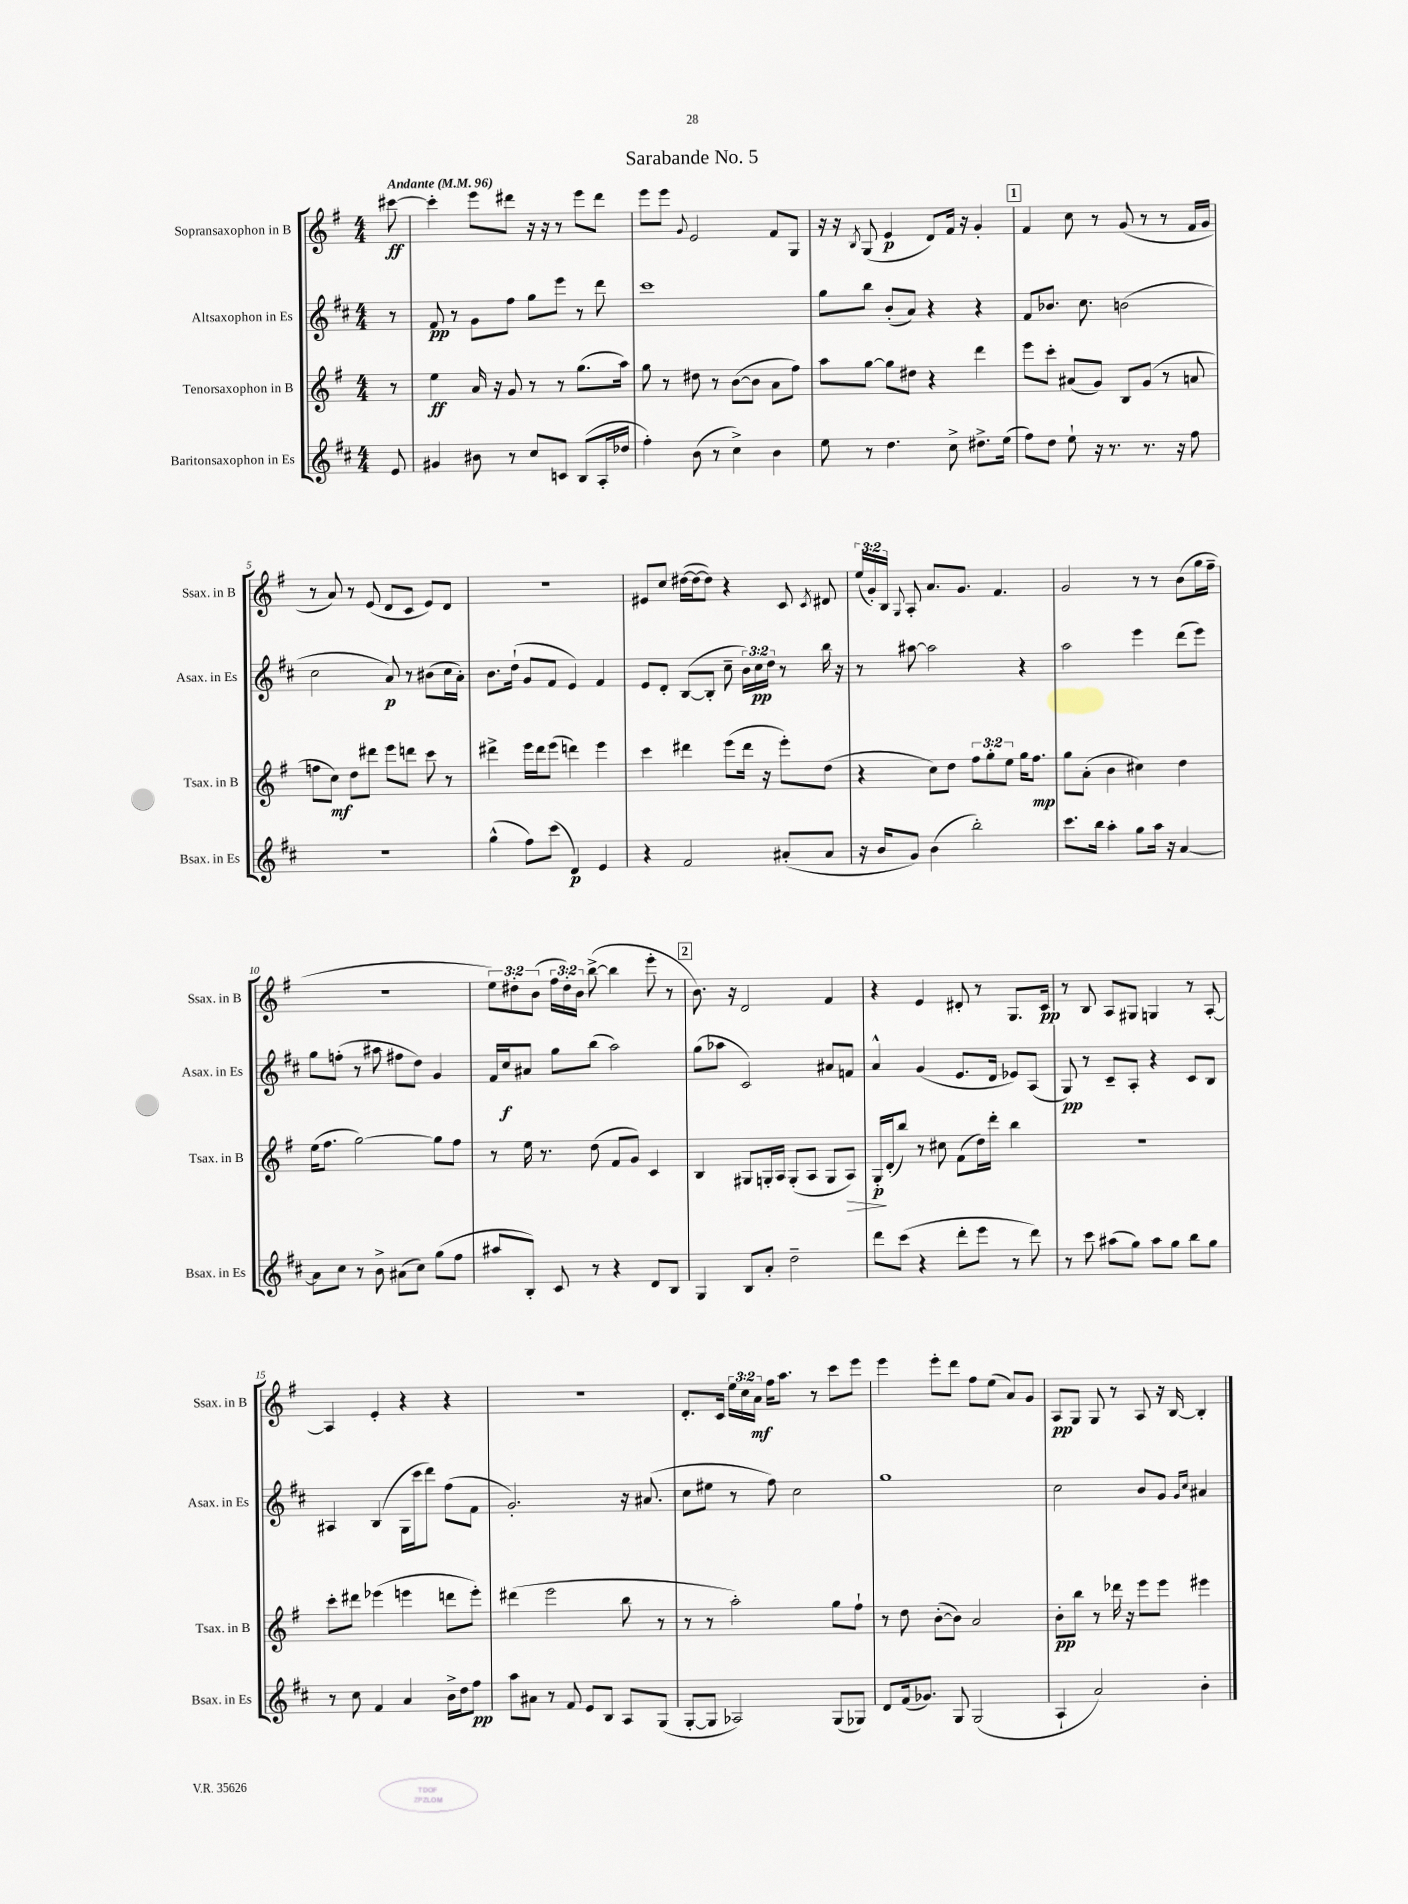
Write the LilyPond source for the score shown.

\header { title = "Sarabande No. 5" }
<<
\new StaffGroup <<
\new Staff = "s0" \with { instrumentName = "Sopransaxophon in B" shortInstrumentName = "Ssax. in B" } {
    \clef treble \key g \major \numericTimeSignature \time 4/4 \override Staff.TupletNumber.text = #tuplet-number::calc-fraction-text \partial 8 \tempo "Andante" 4 = 96
    \autoBeamOff cis'''8~\ff |
    cis'''4-. e'''8[ dis'''8] r16 r16 r8 e'''8[ dis'''8] |
    e'''8[ e'''8] \appoggiatura { g'8 } e'2 fis'8[ g8] |
    r16 r16 \acciaccatura { b8 } g8( e'4\p d'8[) fis'16] r16 g'4-. |
    \mark \markup { \box "1" } fis'4 c''8 r8 g'8( r8 r8 fis'16[ g'16] |
    r8 a'8) r8 e'8( d'8[ c'8] e'8[) d'8] |
    R1 |
    eis'8[ c''8] dis''16[~( dis''16~ dis''8]) r4 c'8 \acciaccatura { c'8 } dis'8 |
    \tuplet 3/2 { e''16[( g'16-.) b16] } \appoggiatura { g8 } a8-. a'8.[ g'8.] fis'4. |
    g'2 r8 r8 b'8[( g''16 fis''16]-- |
    r1 |
    \tuplet 3/2 { e''8[) dis''8-. b'8]( } \tuplet 3/2 { fis''16[ dis''16-.) b'16] } b''8~->( b''4 e'''8-. r8 |
    \mark \markup { \box "2" } b'8.) r16 d'2 fis'4 |
    r4 e'4 dis'8-. r8 g8.[ c'16]\pp |
    r8 b8 a8[ gis8] g4 r8 a8~-. |
    a4 e'4-. r4 r4 |
    r1 |
    d'8.[-. c'16] \tuplet 3/2 { e''16[ c''16 a'16]\mf } fis''16[ a''8.] r8 c'''8[ e'''8] |
    e'''4 e'''8[-. d'''8] fis''8[ e''8]( a'8[) g'8] |
    a8[\pp g8] g8 r8 a8 r16 b16~ b4-. \bar "|." |
}
\new Staff = "s1" \with { instrumentName = "Altsaxophon in Es" shortInstrumentName = "Asax. in Es" } {
    \clef treble \key d \major \numericTimeSignature \time 4/4 \override Staff.TupletNumber.text = #tuplet-number::calc-fraction-text \partial 8
    \autoBeamOff r8 |
    fis'8\pp r8 g'8[ fis''8] g''8[ e'''8] r8 d'''8 |
    cis'''1 |
    g''8[ b''8] b'8[-.( a'8]) r4 r4 |
    \mark \markup { \box "1" } fis'8[ bes'8.] cis''8. b'2( |
    cis''2 a'8\p) r8 bis'8[( cis''16 a'16]-.) |
    b'8.[ d''16]-!( g'8[ fis'8] e'4) fis'4 |
    e'8[ d'8]-. b8[~( b8]-. cis''8-- \tuplet 3/2 { b'16[) cis''16\pp d''16] } r8 b''16 r16 |
    r8 ais''8~ ais''2 r4 |
    a''2 e'''4 d'''8[( e'''8]) |
    g''8[ f''8]-.( r8 ais''8 fis''8[ d''8]) g'4 |
    fis'16[ cis''16\f ais'8] g''8[ b''8]( a''2) |
    \mark \markup { \box "2" } g''8[( aes''8] cis'2) ais'8[ f'8] |
    a'4-^ g'4( e'8.[ d'16] ees'8[) a8]( |
    g8\pp) r8 cis'8[-- a8]-. r4 cis'8[ b8] |
    ais4 b4( g16[ cis'''16 d'''8]) fis''8[( fis'8] |
    g'2.-.) r16 ais'8.( |
    cis''8[ eis''8] r8 fis''8) cis''2 |
    g''1 |
    cis''2 b'8[ g'8] \grace { g'16[ cis''16] } ais'4 \bar "|." |
}
\new Staff = "s2" \with { instrumentName = "Tenorsaxophon in B" shortInstrumentName = "Tsax. in B" } {
    \clef treble \key g \major \numericTimeSignature \time 4/4 \override Staff.TupletNumber.text = #tuplet-number::calc-fraction-text \partial 8
    \autoBeamOff r8 |
    e''4\ff a'16 r16 g'8 r8 r8 g''8.[( a''16]) |
    g''8 r8 dis''8 r8 b'8[~( b'8] a'8[ fis''8]) |
    a''8[ g''8]~ g''8[ dis''8] r4 d'''4 |
    \mark \markup { \box "1" } e'''8[ c'''8]-. ais'8[( g'8]) b8[ g'8]( r8 a'8 |
    f''8[ c''8]\mf) d''8[ dis'''8] e'''8[ d'''8] c'''8 r8 |
    dis'''4-> e'''16[ dis'''16 e'''8]( d'''4) e'''4 |
    c'''4 dis'''4 e'''8[( dis'''16] r16 e'''8[-.) d''8]( |
    r4 c''8[) d''8] \tuplet 3/2 { fis''8[ g''8-. e''8] } g''16[ fis''8.]\mp |
    g''8[ a'8]-.( b'4 cis''4) d''4 |
    e''16[( fis''8.] g''2~) g''8[ fis''8] |
    r8 e''16 r8. d''8( fis'8[ g'8]) c'4 |
    \mark \markup { \box "2" } b4 gis8[ g16-. a16] g8[-.( a8] g8[ a8]\>) |
    g16[-.\p\! d'16-.( b''8]) r8 cis''8 fis'8[( d''16) d'''16]-. b''4 |
    R1 |
    c'''8[-. dis'''8] ees'''4( e'''4 d'''8[ e'''8]-.) |
    dis'''4( e'''2 b''8 r8 |
    r8 r8 a''2-.) g''8[ fis''8]-! |
    r8 d''8 b'8[~-.( b'8]) a'2 |
    b'8[-.\pp b''8] r8 des'''16 r16 e'''8[ e'''8] eis'''4 \bar "|." |
}
\new Staff = "s3" \with { instrumentName = "Baritonsaxophon in Es" shortInstrumentName = "Bsax. in Es" } {
    \clef treble \key d \major \numericTimeSignature \time 4/4 \partial 8
    \autoBeamOff e'8 |
    gis'4 bis'8 r8 cis''8[ c'8] b8[( a16-. des''16] |
    fis''4-.) b'8( r8 cis''4->) b'4 |
    e''8 r8 d''4. cis''8-> dis''8.[-> e''16]( |
    \mark \markup { \box "1" } fis''8[) d''8] e''8-! r16 r8. r8. r16 fis''8 |
    R1 |
    g''4-^( fis''8[) cis'''8]( d'4\p) e'4 |
    r4 fis'2 ais'8[-.( ais'8] |
    r16 b'16[ g'8]) b'4( b''2-.) |
    cis'''8.[ b''16] a''4-. g''8[ a''16] r16 a'4~ |
    a'8[ cis''8] r8 b'8-> ais'8[( cis''8]) g''8[( fis''8] |
    ais''8[ b8]-.) cis'8 r8 r4 d'8[ b8] |
    \mark \markup { \box "2" } g4 b8[ a'8]-. d''2-- |
    d'''8[ cis'''8]( r4 d'''8[-. e'''8] r8 d'''8) |
    r8 cis'''8 ais''8[( g''8]) ais''8[ g''8] b''8[ g''8] |
    r8 cis''8 fis'4 a'4 b'16[-> d''16 fis''8]\pp |
    a''8[ ais'8] r8 fis'8 e'8[ b8] a8[ g8]( |
    g8[~-. g8] aes2) g8[( ges8]) |
    d'8[ fis'16( ges'8.]) g8 g2( |
    a4-! a'2) b'4-. \bar "|." |
}
>>
>>
